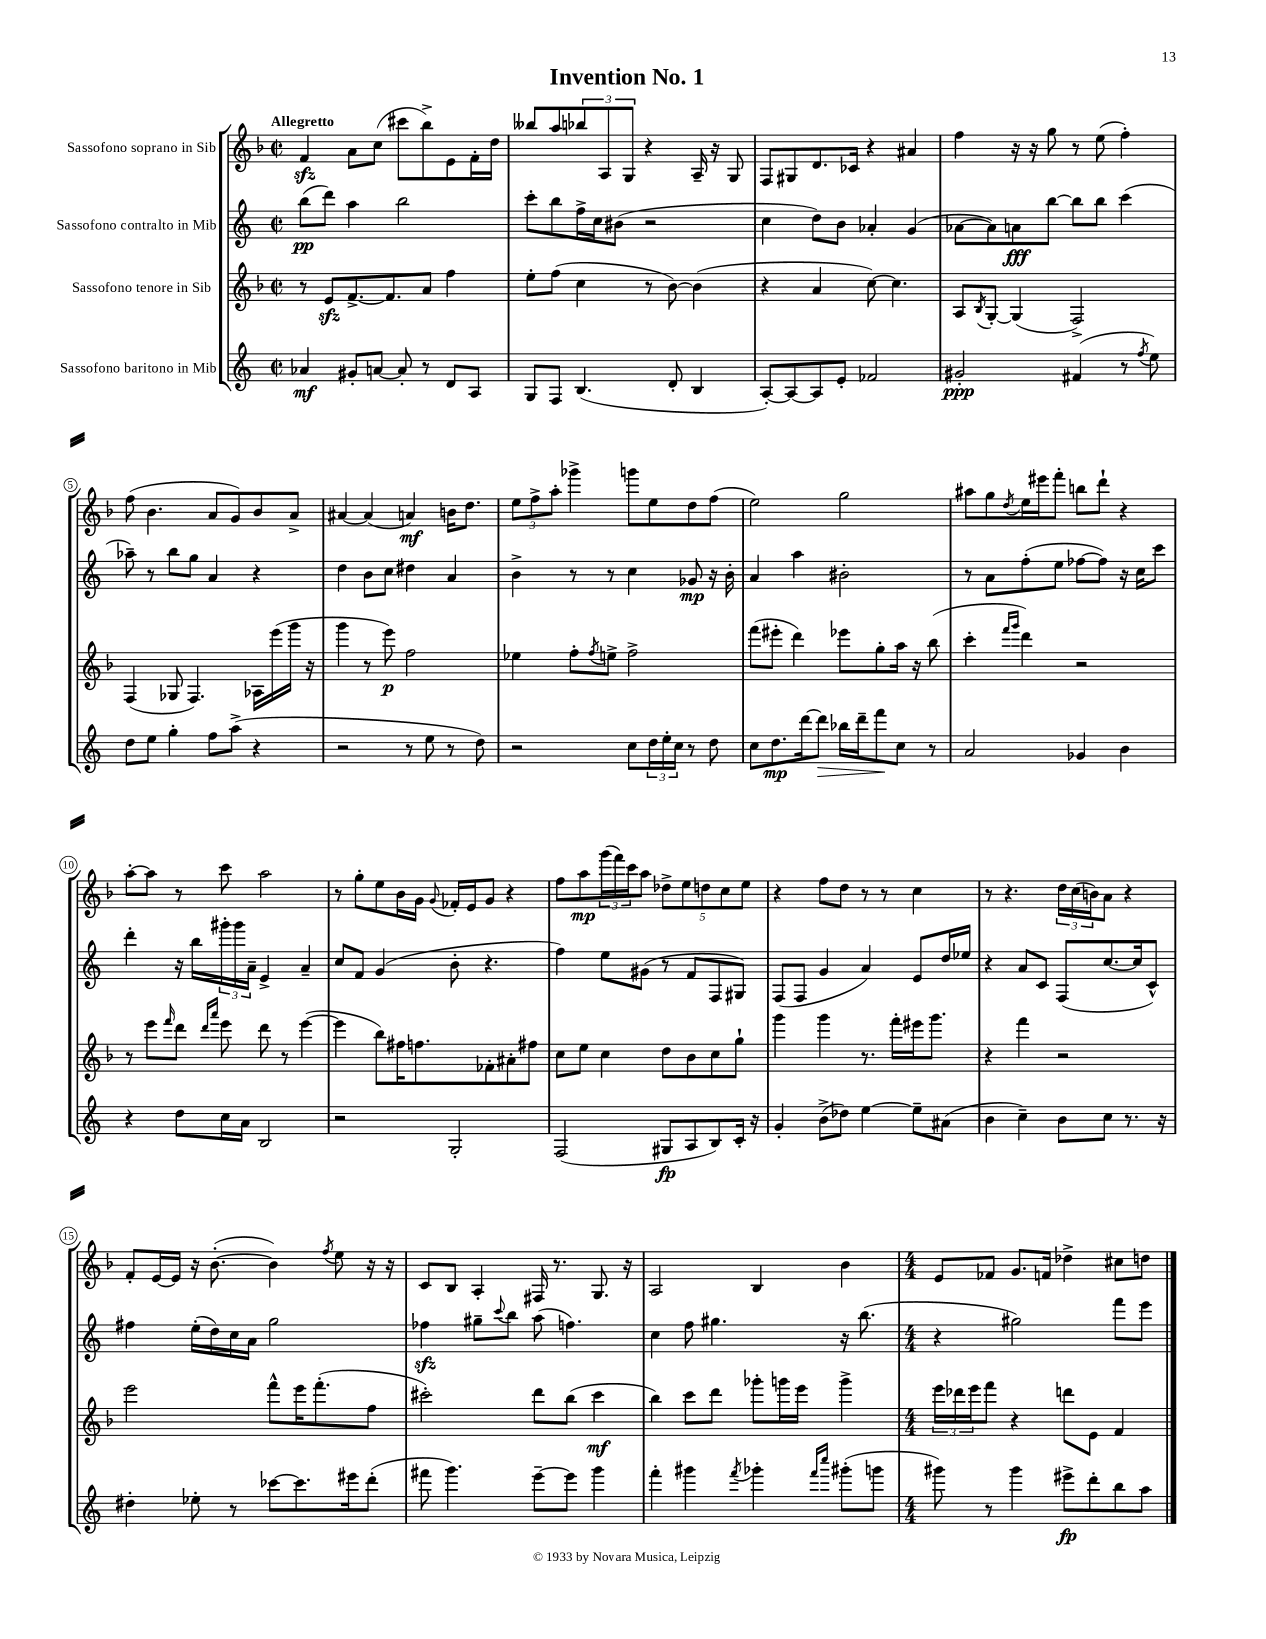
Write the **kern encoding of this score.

**kern	**kern	**kern	**kern
*staff4	*staff3	*staff2	*staff1
*clefG2	*clefG2	*clefG2	*clefG2
*k[]	*k[b-]	*k[]	*k[b-]
*M2/2	*M2/2	*M2/2	*M2/2
*met(c|)	*met(c|)	*met(c|)	*met(c|)
4a-	8r	(8bb	4f
.	8e	8ddd)	.
8g#'	[8.f^	4aa	8a
[8a	.	.	(8cc
.	8.f]	.	.
8a']	.	2bb	8ccc#
8r	8a	.	8bb-^)
8d	4ff	.	8e
8A	.	.	16f'
.	.	.	16dd
=	=	=	=
8G	8ee'	8ccc'	8bb--
8F	(8ff	8bb	8aa
(4.B	4cc	16ff^	12bb-
.	.	16cc	.
.	.	.	12A
.	.	(8b#	.
.	.	.	12G
.	8r	2r	4r
8d'	[8b-)	.	.
4B	(4b-]	.	16A~
.	.	.	16r
.	.	.	8G
=	=	=	=
[8A')	4r	4cc	8F
8A_	.	.	8G#
8A]	4a	8dd)	8.d
8e'	.	8b	.
.	.	.	16c-
2f-	[8cc)	4a-'	4r
.	4.cc]	.	.
.	.	(4g	4a#
=	=	=	=
2g#'	8A	[8a-	4ff
.	8qB-	.	.
.	[8G'	8a-])	.
.	(4G]	8a	16r
.	.	.	16r
.	.	[8bb	8gg
(4f#	2F^)	8bb]	8r
.	.	8bb	(8ee
8r	.	(4ccc	4ff')
8qff	.	.	.
8ee)	.	.	.
=	=	=	=
8dd	(4F	8aa-~)	(8ff
8ee	.	8r	4.b-
4gg'	8G-	8bb	.
.	4.F)	8gg	.
8ff	.	4a	8a
(8aa^	.	.	8g)
4r	16A-	4r	8b-
.	(16eee	.	.
.	16ggg	.	8a^
.	16r	.	.
=	=	=	=
2r	4ggg	4dd	[4a#
.	8r	8b	(4a#]
.	8eee)	8cc	.
8r	2ff	4dd#	4a)
8ee	.	.	.
8r	.	4a	16b
.	.	.	8.dd
8dd)	.	.	.
=	=	=	=
2r	4ee-	4b^	12ee
.	.	.	12ff^
.	.	.	12aa'
.	8ff'	8r	4ggg-^
.	8qff	.	.
.	8ee^	8r	.
8cc	2ff^	4cc	8ggg
24dd	.	.	8ee
24ee'	.	.	.
24cc	.	.	.
8r	.	8g-	8dd
8dd	.	16r	(8ff
.	.	16b'	.
=	=	=	=
8cc	(8fff	4a	2ee)
8.dd	8eee#'	.	.
.	4ddd)	4aa	.
[16ddd	.	.	.
8ddd]	.	.	.
16bb-	8eee-	2b#'	2gg
16ddd~	.	.	.
8fff	8gg'	.	.
8cc	16aa	.	.
.	16r	.	.
8r	(8bb-	.	.
=	=	=	=
2a	4ccc'	8r	8aa#
.	.	8a	8gg
.	16qqfff	.	.
.	16qqggg	.	8qdd
.	4ddd)	(8ff'	16ee
.	.	.	16eee#
.	.	8ee	8fff'
4g-	2r	[8ff-	8bb
.	.	8ff-])	8ddd`
4b	.	16r	4r
.	.	16cc	.
.	.	8ccc	.
=	=	=	=
4r	8r	4ddd'	[8aa'
.	8eee	.	8aa]
.	16qqfff	.	.
8dd	8ddd	16r	8r
.	.	16bb	.
.	16qqddd	.	.
.	16qqaaa	.	.
16cc	8eee	24ggg#'	8ccc
.	.	24ggg#	.
16a	.	.	.
.	.	24a~	.
2B	8ddd	4e^	2aa
.	8r	.	.
.	([4eee	4a~	.
=	=	=	=
2r	4eee]	8cc	8r
.	.	8f	8gg'
.	8bb-)	(4g	8ee
.	16ff#	.	16b-
.	8.ff	.	16g
.	.	.	8qqg
2G'	.	8b'	16f-'
.	.	.	16e
.	8f-'	4.r	8g
.	8a#'	.	4r
.	8ff#	.	.
=	=	=	=
(2F	8cc	4ff)	8ff
.	8ee	.	8aa
.	4cc	8ee	(24ggg
.	.	.	24fff)
.	.	.	24ccc
.	.	(8g#	8aa
8G#	8dd	8r	10dd-^
.	.	.	10ee
8A	8b-	8f	.
.	.	.	10dd
8B)	8cc	8F	.
.	.	.	10cc
16c'	8gg`	8G#)	.
.	.	.	10ee
16r	.	.	.
=	=	=	=
4g'	4ggg	(8F	4r
.	.	8F	.
(8b^	4ggg	4g	8ff
8dd-)	.	.	8dd
[4ee	8.r	4a)	8r
.	.	.	8r
.	16fff'	.	.
8ee~]	16eee#	8e	4cc
.	8.ggg	.	.
(8a#	.	16dd	.
.	.	16ee-	.
=	=	=	=
4b	4r	4r	8r
.	.	.	4.r
4cc~)	4fff	8a	.
.	.	8c	.
8b	2r	(8F	24dd
.	.	.	(24cc
.	.	.	24b)
8cc	.	[8.cc	8a
8.r	.	.	4r
.	.	16cc]	.
.	.	8c^^)	.
16r	.	.	.
=	=	=	=
4dd#'	2eee	4ff#	8f'
.	.	.	[16e
.	.	.	16e]
8ee-'	.	(16ee'	16r
.	.	16dd)	([8.b-'
8r	.	16cc	.
.	.	16a	.
[8ccc-	8fff^^	2gg	4b-])
8.ccc-]	16eee	.	.
.	(8.fff'	.	.
.	.	.	8qff
.	.	.	8ee
16eee#	.	.	.
(8ddd'	8ff	.	16r
.	.	.	16r
=	=	=	=
8fff#	2ccc#')	4ff-	8c
4.ggg)	.	.	8B-
.	.	8gg#~	4A'
.	.	8qqccc	.
.	.	8bb	.
[8eee~	8ddd	(8aa	16F#
.	.	.	8.r
8eee]	(8bb-	4.ff)	.
4ggg	4ccc#	.	8.G
.	.	.	16r
=	=	=	=
4fff'	4bb-)	4cc	2A
4ggg#	8ccc	8ff	.
.	8ddd	4.gg#	.
8qfff	.	.	.
4ggg-'	8ggg-'	.	4B-
.	16ggg	.	.
.	16eee	.	.
16qqfff	.	.	.
16qqcccc	.	.	.
(8ggg#'	4ggg^	16r	4b-
.	.	(8.bb	.
8ggg	.	.	.
=	=	=	=
*M4/4	*M4/4	*M4/4	*M4/4
8ggg#)	24eee	4r	8e
.	24ddd-	.	.
.	24eee	.	.
8r	8fff	.	8f-
4ggg#	4r	2gg#)	8.g
.	.	.	16f
8eee#^	8ddd	.	4dd-^
8ddd'	8e	.	.
8bb	4f	8fff	8cc#
8aa	.	8eee	8dd
==	==	==	==
*-	*-	*-	*-
